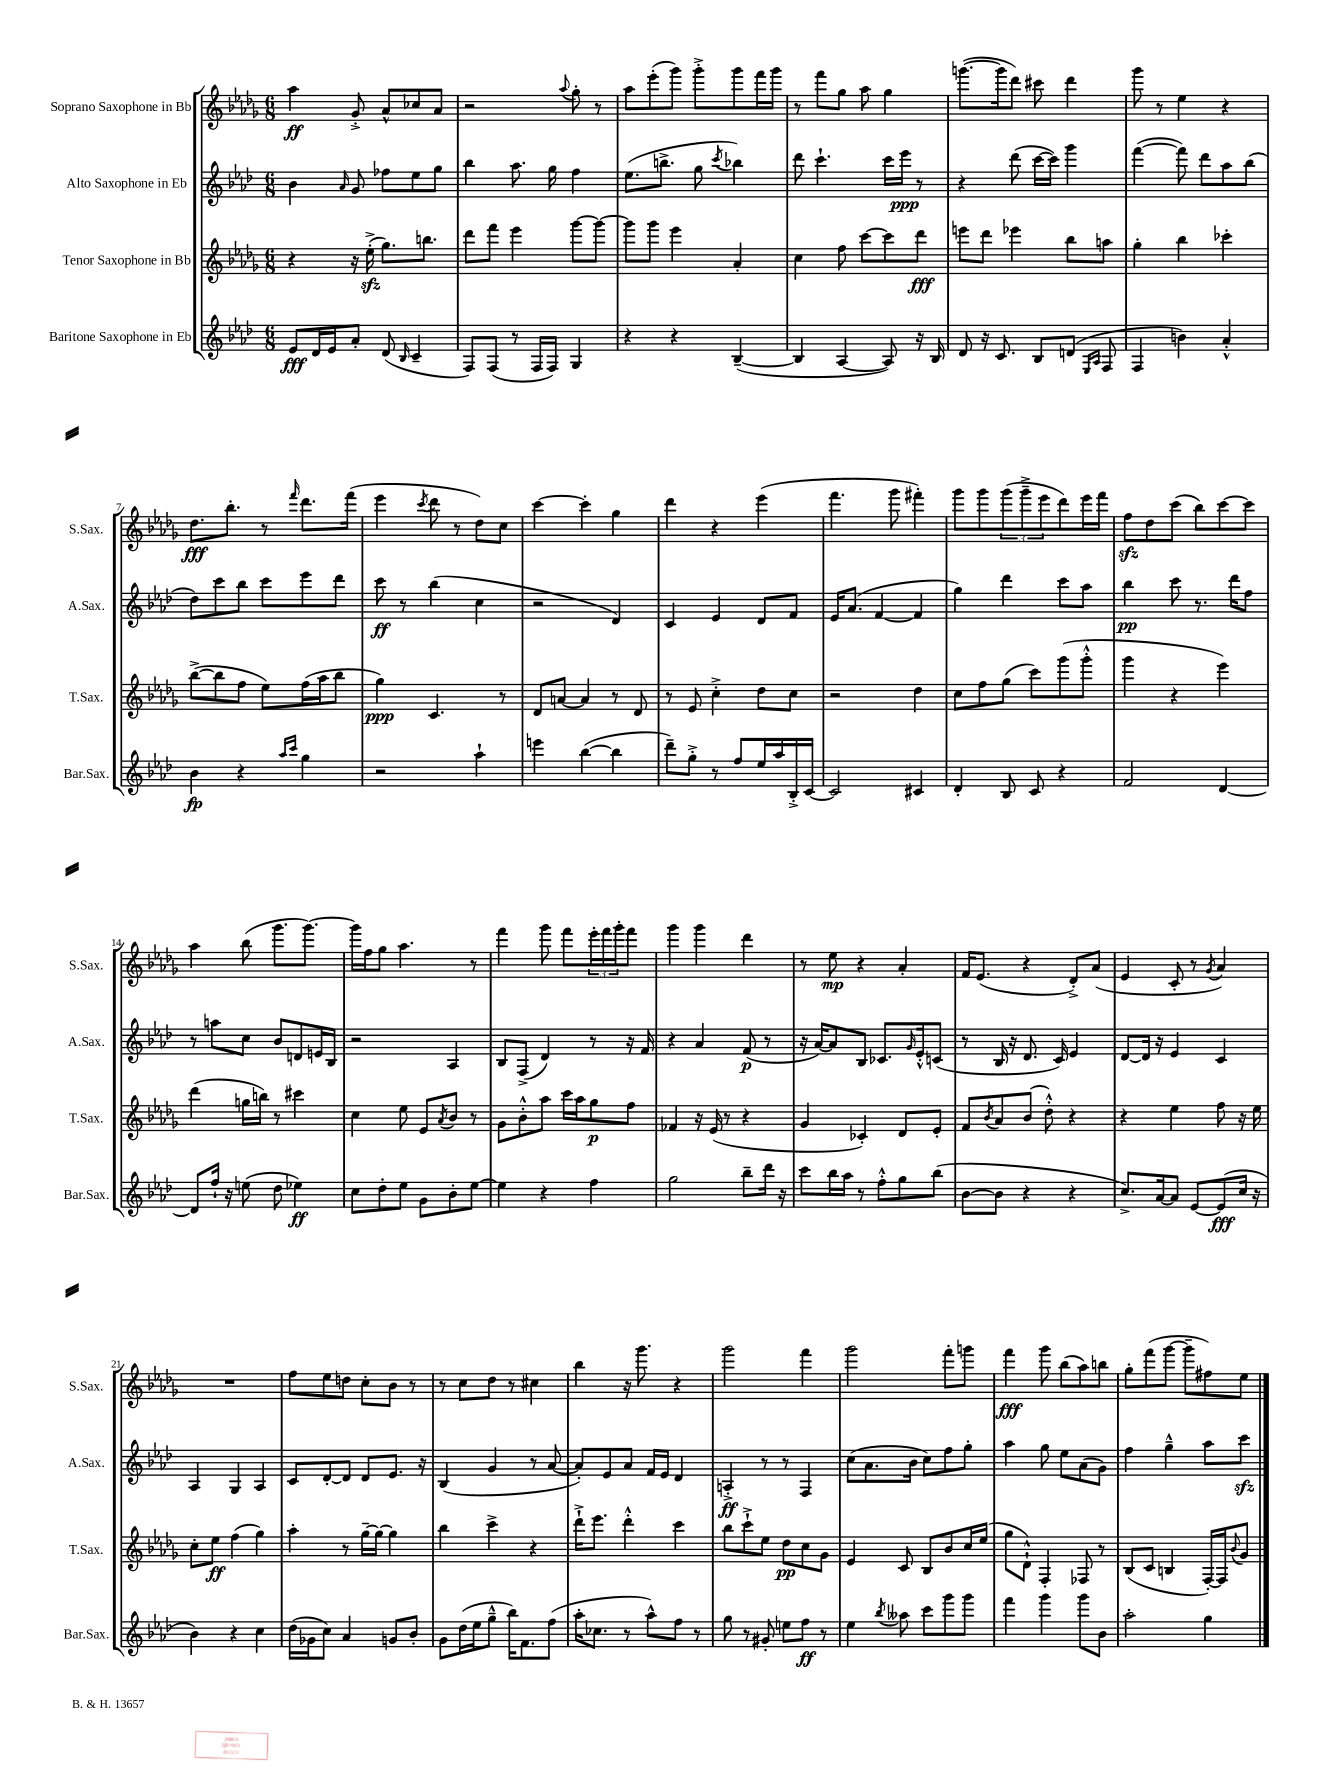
<<
\new StaffGroup <<
\new Staff = "s0" \with { instrumentName = "Soprano Saxophone in Bb" shortInstrumentName = "S.Sax." } {
    \clef treble \key des \major \numericTimeSignature \time 6/8
    aes''4\ff ges'8-.-> aes'8-^ ces''8 aes'8 |
    r2 \appoggiatura { aes''8 } ges''8-. r8 |
    aes''8 ees'''8-.( ges'''8) ges'''8-.-> ges'''8 f'''16 ges'''16 |
    r8 f'''8 ges''8 aes''8 ges''4 |
    g'''8.~( g'''16 des'''8) cis'''8 des'''4 |
    ges'''8 r8 ees''4 r4 |
    des''8.\fff bes''8.-. r8 \grace { f'''16 } des'''8. f'''16( |
    ees'''4 \acciaccatura { c'''8 } des'''8 r8 des''8) c''8 |
    c'''4~ c'''4-. ges''4 |
    des'''4 r4 ees'''4( |
    f'''4. ges'''8 fis'''4-.) |
    ges'''8 ges'''8 \tuplet 3/2 { ges'''8( ges'''8---> ees'''8 } des'''8) ees'''16 f'''16 |
    f''8\sfz des''8 c'''8( bes''8) c'''8~ c'''8 |
    aes''4 bes''8( ges'''8. ges'''8.~) |
    ges'''16 f''16 ges''8 aes''4. r8 |
    f'''4 ges'''8 f'''8 \tuplet 3/2 { ees'''16-. f'''16 ges'''16-. } f'''8 |
    ges'''4 ges'''4 des'''4 |
    r8 ees''8\mp r4 aes'4-. |
    f'16 ees'8.( r4 des'8-.->) aes'8( |
    ees'4 c'8-. r8 \acciaccatura { ges'8 } aes'4) |
    R2. |
    f''8 ees''8 d''8 c''8-. bes'8 r8 |
    r8 c''8 des''8 r8 cis''4 |
    bes''4 r16 ges'''8. r4 |
    ges'''2 f'''4 |
    ges'''2 f'''8-. g'''8 |
    f'''4\fff ges'''8 bes''8( aes''8) b''8 |
    ges''8-. f'''8( ges'''8~ ges'''8-- fis''8) ees''8 \bar "|." |
}
\new Staff = "s1" \with { instrumentName = "Alto Saxophone in Eb" shortInstrumentName = "A.Sax." } {
    \clef treble \key aes \major \numericTimeSignature \time 6/8
    bes'4 \grace { aes'16 } g'8 fes''8 ees''8 g''8 |
    bes''4 aes''8. g''16 f''4 |
    ees''8.( b''8.-> g''8 \acciaccatura { c'''8 } bes''4) |
    des'''8 c'''4.-! c'''16 ees'''16\ppp r8 |
    r4 des'''8( c'''16~ c'''16) g'''4 |
    f'''4~( f'''8) des'''8 aes''8 bes''8( |
    des''8) c'''8 bes''8 c'''8 ees'''8 des'''8 |
    c'''8\ff r8 bes''4( c''4 |
    r2 des'4) |
    c'4 ees'4 des'8 f'8 |
    ees'16 aes'8.( f'4~ f'4 |
    g''4) des'''4 c'''8 aes''8 |
    bes''4\pp c'''8 r8. des'''16 f''8 |
    r8 a''8 c''8 bes'8 d'8 e'16 bes16 |
    r2 aes4 |
    bes8 f8->( des'4) r8 r16 f'16 |
    r4 aes'4 f'8\p( r8 |
    r16 aes'16~) aes'8 bes8 ces'8. \grace { g'16 } ees'16-.-^ c'8( |
    r8 bes16 r16 des'8. c'16) ees'4 |
    des'8~ des'16 r16 ees'4 c'4 |
    aes4 g4 aes4 |
    c'8 des'8~-. des'8 des'8 ees'8. r16 |
    bes4( g'4 r8 aes'8~ |
    aes'8-.) ees'8 aes'8 f'16 ees'16 des'4 |
    a4-.->\ff r8 r8 f4 |
    c''8( aes'8. bes'16 c''8) f''8 g''8-. |
    aes''4 g''8 ees''8 aes'8( g'8) |
    f''4 g''4---^ aes''8 c'''8\sfz \bar "|." |
}
\new Staff = "s2" \with { instrumentName = "Tenor Saxophone in Bb" shortInstrumentName = "T.Sax." } {
    \clef treble \key des \major \numericTimeSignature \time 6/8
    r4 r16 ees''16-.->\sfz( ges''8.) b''8. |
    des'''8 f'''8 ees'''4 ges'''8~ ges'''8~ |
    ges'''8 ges'''8 ees'''4 aes'4-. |
    c''4 f''8 c'''8~ c'''8 des'''8\fff |
    e'''8 des'''8 ees'''4 bes''8 a''8 |
    ges''4-. bes''4 ces'''4-. |
    bes''8~->( bes''8 f''8 ees''8) f''16( aes''16 bes''8 |
    ges''4\ppp) c'4. r8 |
    des'8 a'8~ a'4 r8 des'8 |
    r8 ees'8 c''4-.-> des''8 c''8 |
    r2 des''4 |
    c''8 f''8 ges''8( c'''8) ges'''8( ges'''8-.-^ |
    ges'''4 r4 ees'''4) |
    des'''4( g''16 b''16) r8 cis'''4 |
    c''4 ees''8 ees'8 \acciaccatura { aes'8 } bes'8 r8 |
    ges'8 bes'8-.-^ aes''8 c'''16 aes''16 ges''8\p f''8 |
    fes'4 r16 ees'16( r8 r4 |
    ges'4 ces'4-.) des'8 ees'8-. |
    f'8 \acciaccatura { bes'8 } aes'8 bes'8( des''8-.-^) r4 |
    r4 ees''4 f''8 r16 ees''16 |
    c''8-. ees''8\ff f''4( ges''4) |
    aes''4-. r8 ges''16~-- ges''16~ ges''4 |
    bes''4 c'''4-> r4 |
    des'''16-!-> ees'''8. des'''4-.-^ c'''4 |
    bes''8 c'''8-!-> ees''8 des''8\pp c''8 ges'8 |
    ees'4 c'8 bes8 bes'8 c''16 ees''16( |
    ges''8 des'8-!-^) f4-. fes8 r8 |
    bes8( c'8 b4 f16~-.) f16 \appoggiatura { bes'8 } ges'8 \bar "|." |
}
\new Staff = "s3" \with { instrumentName = "Baritone Saxophone in Eb" shortInstrumentName = "Bar.Sax." } {
    \clef treble \key aes \major \numericTimeSignature \time 6/8
    ees'8\fff des'16 ees'16 aes'8-. des'8( \grace { bes16 } c'4-- |
    f8) f8( r8 f16 f16) g4 |
    r4 r4 bes4~--( |
    bes4 aes4~ aes8) r16 bes16 |
    des'8 r16 c'8. bes8 d'8( \grace { ees16 aes16 } f8 |
    f4 b'4) aes'4-.-^ |
    bes'4\fp r4 \grace { aes''16 c'''16 } g''4 |
    r2 aes''4-! |
    e'''4 bes''4~( bes''4 |
    des'''8--) g''8-.-> r8 f''8 ees''16 aes''16 bes16-.-> c'16~ |
    c'2 cis'4 |
    des'4-. bes8 c'8 r4 |
    f'2 des'4~ |
    des'8 f''16-! r16 e''8( des''8 ees''4\ff) |
    c''8 des''8-. ees''8 g'8 bes'8-. ees''8~ |
    ees''4 r4 f''4 |
    g''2 bes''8-- des'''16 r16 |
    c'''8 bes''16 aes''16 r8 f''8-.-^ g''8 bes''8( |
    bes'8~ bes'8 r4 r4 |
    c''8.->) aes'16~ aes'8 ees'8~ ees'8\fff( c''16 r16 |
    bes'4) r4 c''4 |
    des''16( ges'16 c''8) aes'4 g'8 bes'8-. |
    g'8 des''16( ees''16 g''8---^ bes''16) f'8. f''8( |
    aes''16-. ces''8. r8 aes''8-^) f''8 r8 |
    g''8 r8 gis'8-. e''8 f''8\ff r8 |
    ees''4 \acciaccatura { bes''8 } aeses''8 c'''8 g'''8 g'''8 |
    f'''4 g'''4 g'''8 bes'8 |
    aes''2-. g''4 \bar "|." |
}
>>
>>
